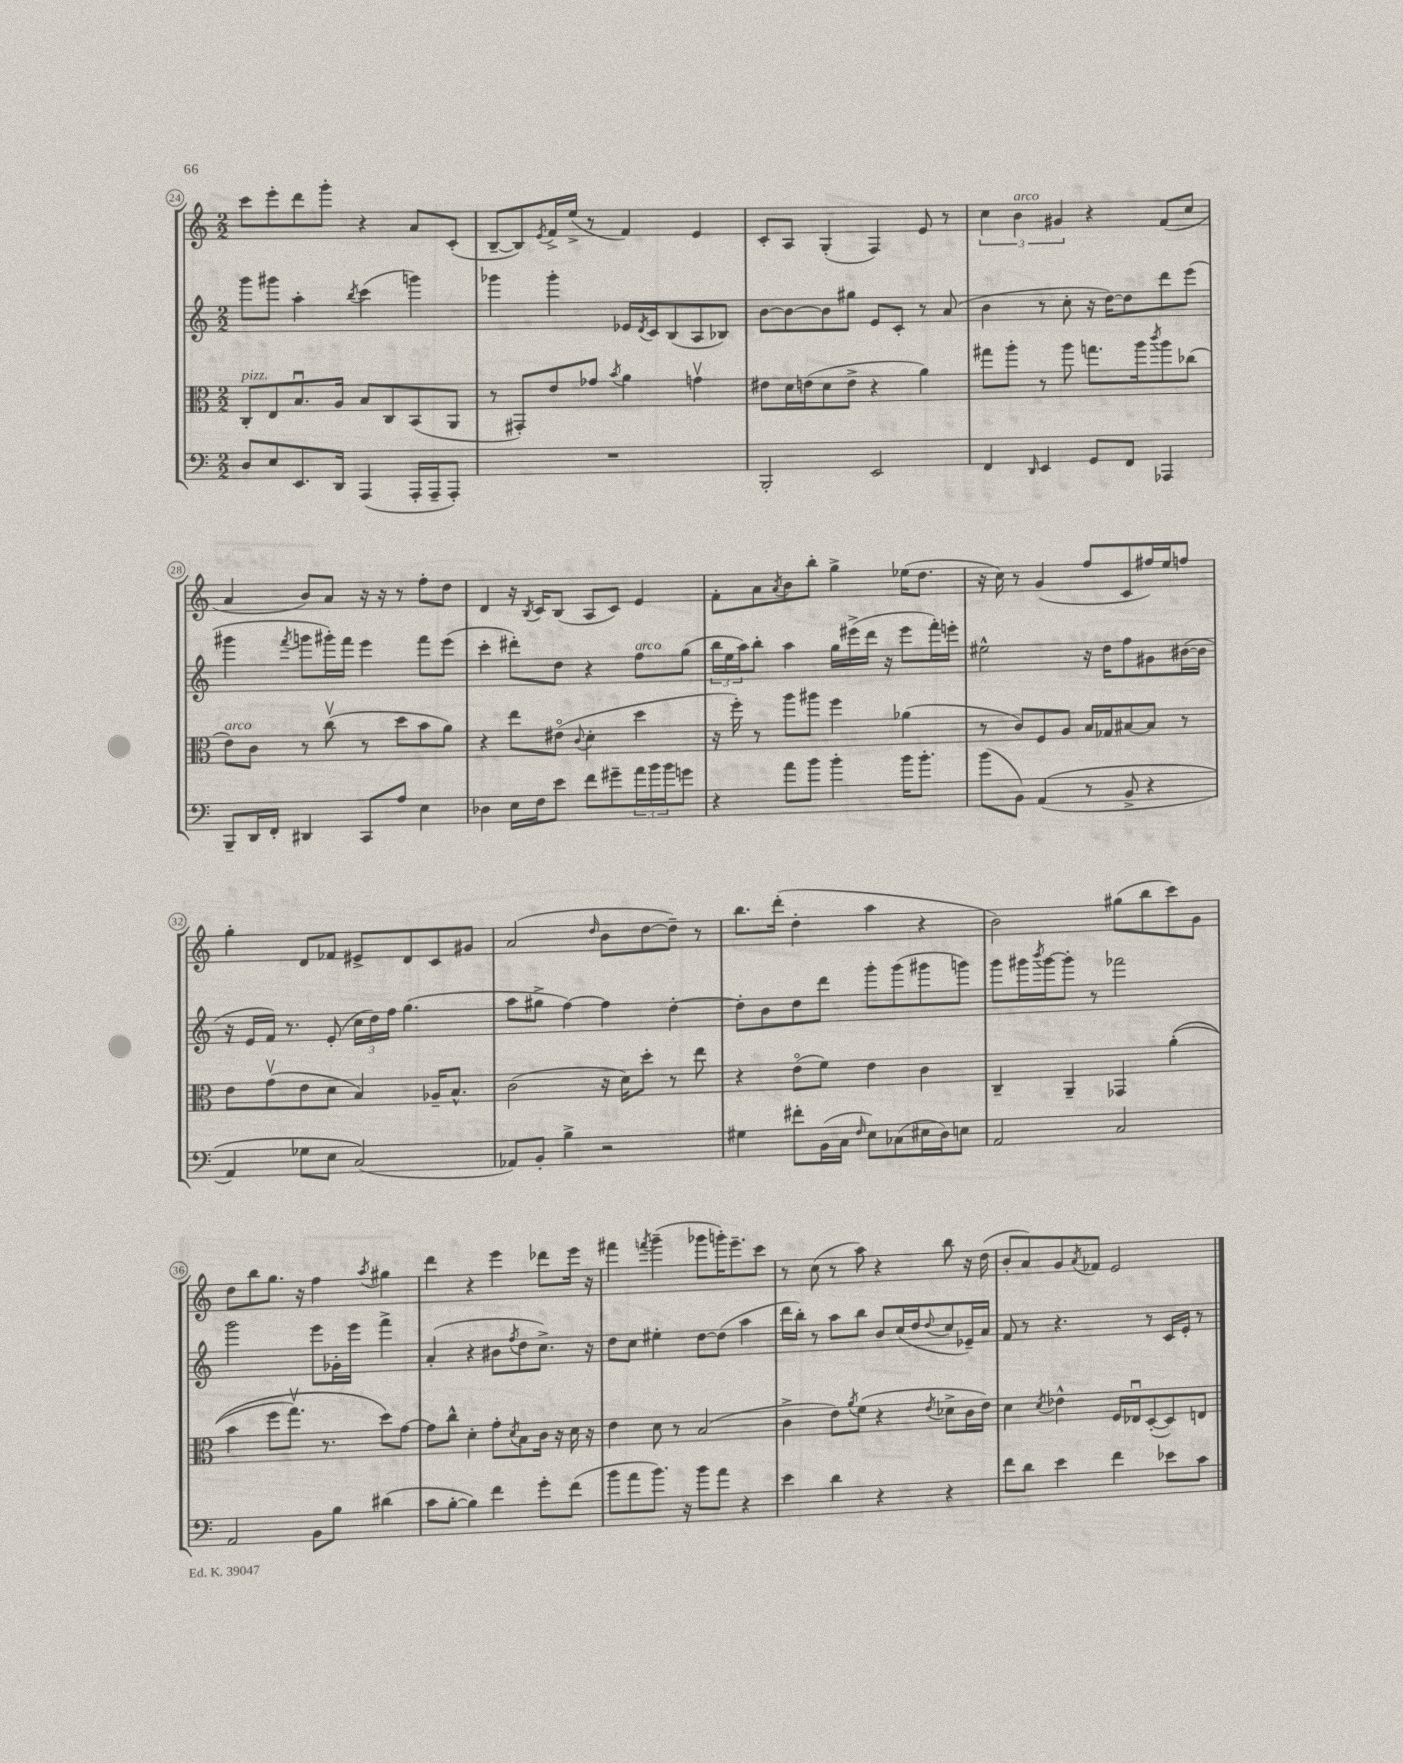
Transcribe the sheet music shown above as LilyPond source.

<<
\new StaffGroup <<
\new Staff = "s0" {
    \clef treble \key c \major \numericTimeSignature \time 2/2
    c'''8 e'''8-. d'''8 g'''8-. r4 a'8 c'8-.( |
    b8~-- b8) \acciaccatura { e'8 } f'16-> e''16->( r8 f'4) e'4 |
    c'8-. a8 g4-.( f4) e'8 r8 |
    \tuplet 3/2 { c''4 b'4^\markup { \italic "arco" } gis'4 } r4 f'8( c''8 |
    a'4 b'8) a'8 r16 r16 r8 f''8-. d''8 |
    d'4 r16 \acciaccatura { b8 } c'16 b8( a8 c'8) e'4 |
    f'8-. a'8 \acciaccatura { a'8 } b'8 b''8-. g''4-> ees''16( d''8. |
    r16 c''16) r8 g'4( f''8 c'8 fis''16) e''16 f''8 |
    g''4-. d'8 fes'8 eis'8-> d'8 c'8 gis'8 |
    a'2( \grace { d''16 } b'8 d''8~ d''8--) r8 |
    b''8. d'''16-.( d''4-. a''4 r4 |
    b'2) gis''8( b''8 c'''8) g'8 |
    d''8 b''8 g''8. r16 f''4 \acciaccatura { a''8 } gis''4 |
    d'''4 r4 e'''4 des'''8 e'''16 r16 |
    fis'''4 \acciaccatura { f'''8 } g'''4--( ges'''8 g'''16-.) e'''8.-- c'''8 |
    r8 c''8( r8 a''8) r4 b''8 r16 d''16( |
    b'8-. a'8) g'8 \acciaccatura { a'8 } fes'8 e'2 \bar "|." |
}
\new Staff = "s1" {
    \clef treble \key c \major \numericTimeSignature \time 2/2
    g'''8 gis'''8 a''4-. \acciaccatura { b''8 } c'''4( g'''4) |
    ges'''4 ges'''4-. ees'16 \acciaccatura { d'8 } c'16 b8( a8 bes8) |
    b'8~ b'8~ b'8 gis''8 e'8 c'8-. r8 a'8( |
    b'4 r8 c''8-. r16 d''16~) d''8 d'''8 e'''8( |
    gis'''4 \acciaccatura { f'''8 } g'''8 gis'''16-.) f'''16 e'''4 f'''8 e'''8( |
    c'''4-. dis'''8-.) d''8 r4 f''8^\markup { \italic "arco" } g''8( |
    \tuplet 3/2 { b''16 e''16 a''16) } b''8-. a''4 g''16 eis'''16->( d'''16 r16 eis'''8 f'''16-.) e'''16-. |
    eis''2-^ r16 d''16 f''8 gis'8 bis'16~( bis'16 |
    r16 e'16 f'16) r8. e'8-.( \tuplet 3/2 { c''16 d''16) f''16 } g''4.( |
    a''8 gis''8-> f''4~) f''4 d''4~-. |
    d''8-. b'8 d''8 d'''8 g'''8-. g'''8( gis'''8 g'''8) |
    g'''8 gis'''16 \acciaccatura { b'''8 } gis'''16~ gis'''8-. r8 fes'''2 |
    g'''2 e'''8 ges'16-. e'''16 f'''4-> |
    a'4-.( r4 bis'8 \acciaccatura { f''8 } d''8 c''8.->) r16 |
    d''8 c''8 eis''4-. d''8~ d''8( a''4 |
    d'''16 b''16-.) r8 a''8 b''8 b'8 c''16( d''16 \appoggiatura { d''8 } c''8 ees'16--) a'16 |
    f'8 r8 r4. r8 c'16 e'16-. r8 \bar "|." |
}
\new Staff = "s2" {
    \clef alto \key c \major \numericTimeSignature \time 2/2
    c8-.^\markup { \italic "pizz." } e8 b8.\downbow a16 b8 c8 b,8( a,8 |
    r8 gis,8-.) e'8 ges'8 \acciaccatura { b'8 } a'4 g'4\upbow |
    eis'8 d'16 e'16( d'8 e'8-> r4 a'4) |
    gis''8 a''8-. r8 a''8 g''8. a''16 \acciaccatura { c'''8 } a''8 ces''8( |
    e'8^\markup { \italic "arco" }) c'8 r8 c''8\upbow( r8 d''8 b'8 a'8) |
    r4 e''8 eis'8\flageolet( \appoggiatura { c'8 } d'4-. d''4 |
    r16 f''16-.) r8 a''8 ais''8 f''4 aes'4( |
    r8 c'8) f8 a8 b16 ges16 bis8~ bis8 r8 |
    e'8 g'8\upbow( e'8 d'8 b4) aes16-- b8.-^ |
    c'2( r16 d'16) d''8-. r8 e''8 |
    r4 e'8\flageolet( f'8) e'4 c'4 |
    c4-- a,4-- ges,4 a'4-.(\( |
    b'4 f''8 g''8.\upbow) r8. d''8\) g'8~ |
    g'8 c''8-^ d'4-. g'8-. \acciaccatura { d'8 } b8 c'16 r16 d'16 r16 |
    e'4 d'8 r8 b2( |
    c'4-> e'8) \acciaccatura { a'8 } f'8( r4 \acciaccatura { e'8 } des'8-> c'16 e'16) |
    d'4 \acciaccatura { d'8 } ees'4-^ f16 ees16\downbow d8~-.( d8) e8 \bar "|." |
}
\new Staff = "s3" {
    \clef bass \key c \major \numericTimeSignature \time 2/2
    d8 e8 e,8. d,16 a,,4( a,,16-. a,,16-- a,,8-.) |
    R1 |
    b,,2-. e,2 |
    f,4 \grace { d,16 } e,4 g,8 f,8 aes,,4 |
    b,,8-- d,16 f,16-. dis,4 c,8 a8 e4 |
    des4 e16 f16 e'8 f'8 gis'8-- \tuplet 3/2 { a'16 b'16 b'16 } g'8 |
    r4 a'8 b'8 b'4-. b'16 b'8.-. |
    b'8( b,8) a,4(\( r8 b,8-> r4 |
    a,4) ges8 e8 c2(\) |
    aes,8) b,8-. b4-> r2 |
    gis4 fis'8-. b,16( c16 \grace { f16 } e8) ces8( eis16 d16) e8 |
    a,2 c2 |
    a,2 b,8 b8 dis'4( |
    c'8 b8~-. b4) f'4 g'8-. f'8( |
    b'8 a'8 b'8.) r16 b'8 a'8 r4 |
    e'4 d'4 r4 r4 |
    f'8 d'8 e'4 f'4 ees'8 c'8 \bar "|." |
}
>>
>>
\layout { \context { \Score currentBarNumber = #24 \override BarNumber.stencil = #(make-stencil-circler 0.1 0.3 ly:text-interface::print) } }
